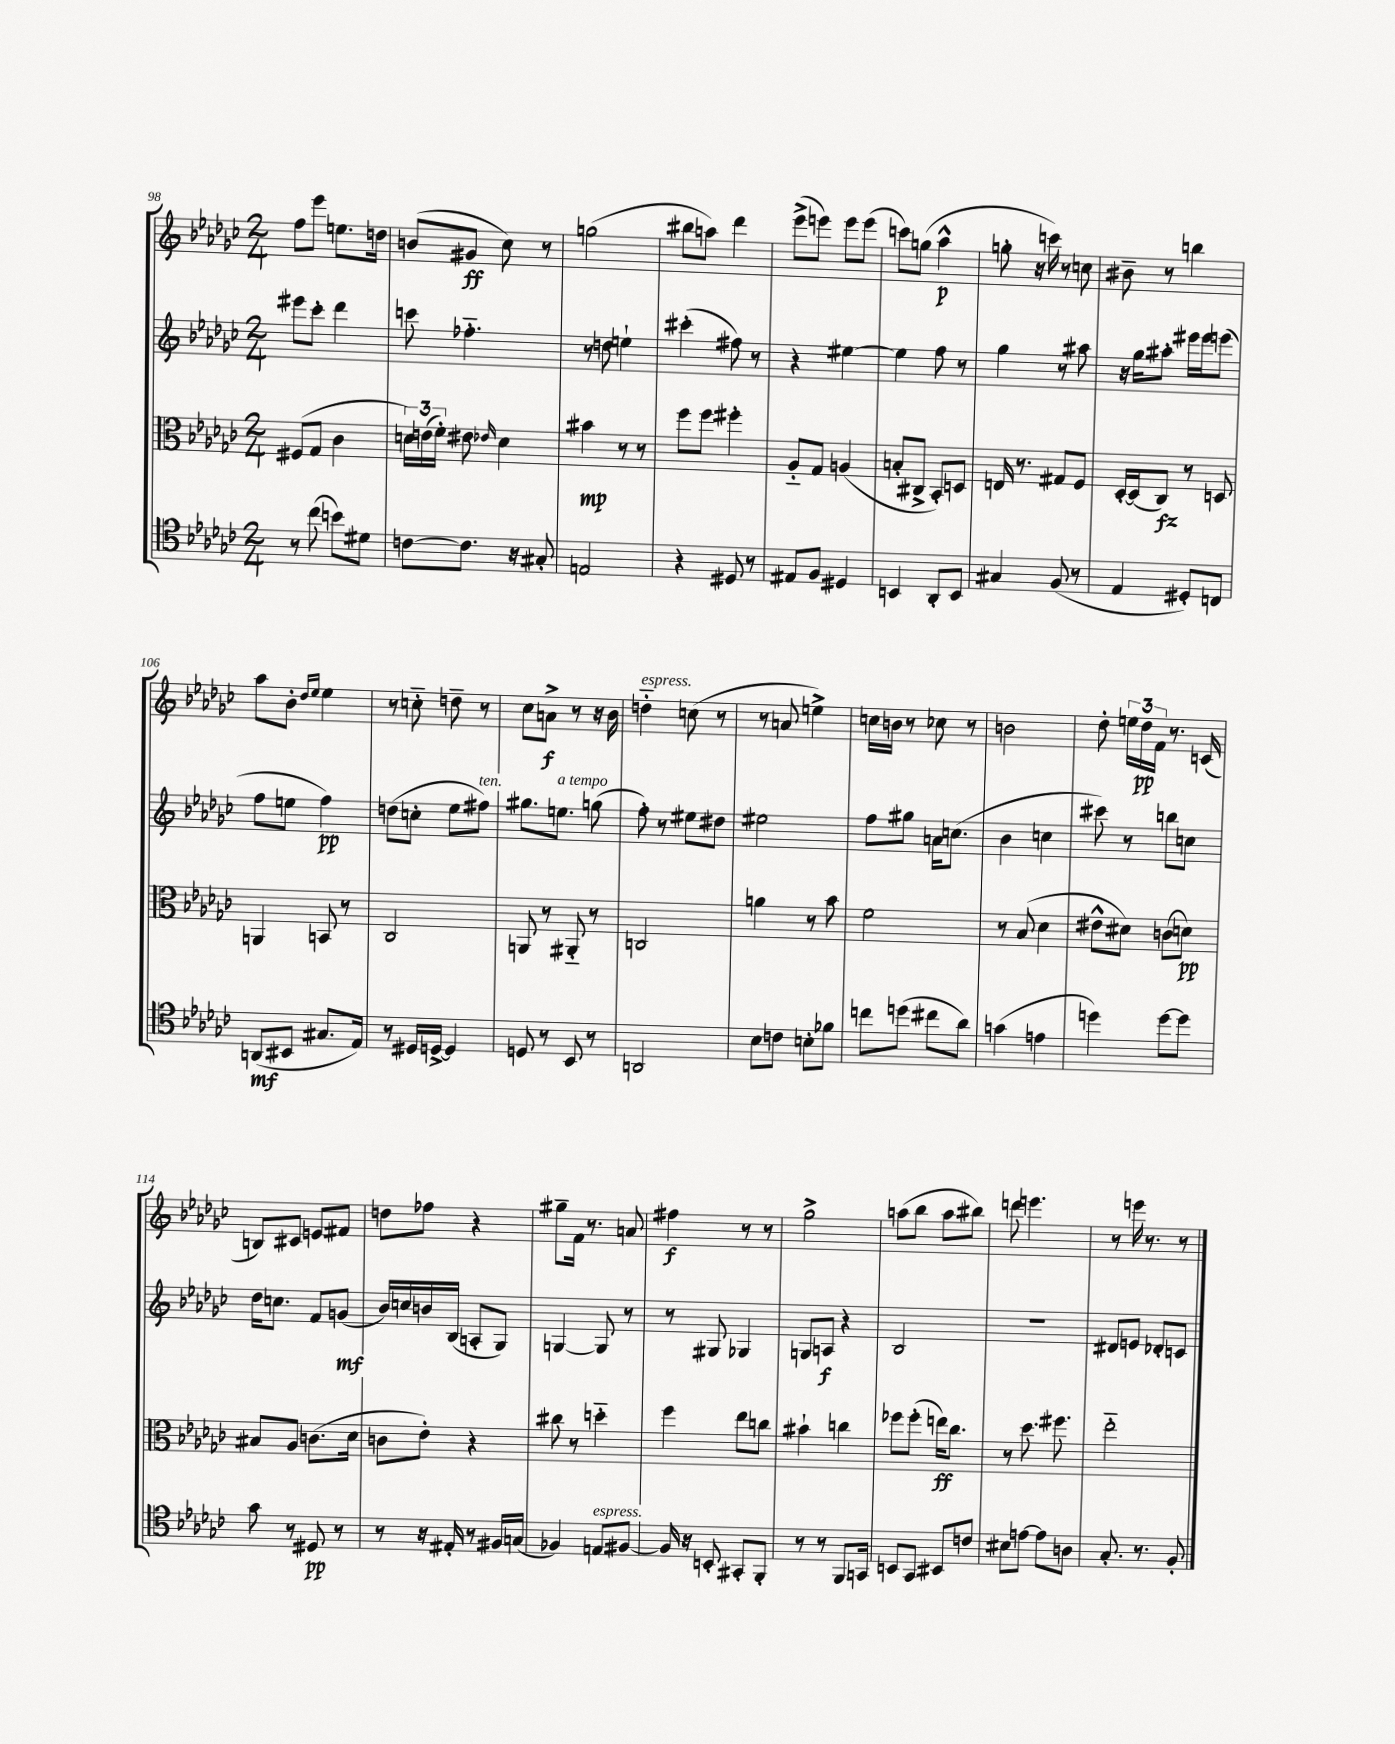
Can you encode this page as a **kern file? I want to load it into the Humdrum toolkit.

**kern	**dynam	**kern	**dynam	**kern	**dynam	**kern	**dynam
*part4	*part4	*part3	*part3	*part2	*part2	*part1	*part1
*staff4	*staff4	*staff3	*staff3	*staff2	*staff2	*staff1	*staff1
*clefC4	*	*clefC3	*	*clefG2	*	*clefG2	*
*k[b-e-a-d-g-c-]	*	*k[b-e-a-d-g-c-]	*	*k[b-e-a-d-g-c-]	*	*k[b-e-a-d-g-c-]	*
*M2/4	*	*M2/4	*	*M2/4	*	*M2/4	*
=98	=98	=98	=98	=98	=98	=98	=98
8r	.	(8F#X/L	.	8eee#X\L	.	8ff\L	.
(8cc-\	.	8G-/J	.	8ccc-'\J	.	8eee-\J	.
8bn\L)	.	4c-\	.	4ddd-\	.	8.een\L	.
8d#X\J	.	.	.	.	.	.	.
.	.	.	.	.	.	16ddn\Jk	.
=99	=99	=99	=99	=99	=99	=99	=99
[8cn\L	.	24dn\LL)	.	8cccn\	.	(8bn/L	.
.	.	(24en\	.	.	.	.	.
.	.	24f'\JJ)	.	.	.	.	.
8.c\J]	.	8e#X\	.	4.ff-X\	.	8g#X/J	ff
.	.	16qqe-X/	.	.	.	.	.
.	.	4d\	.	.	.	8cc-\)	.
16r	.	.	.	.	.	.	.
8G#X'/	.	.	.	.	.	8r	.
=100	=100	=100	=100	=100	=100	=100	=100
2En/	.	4b#X\	mp	8r	.	(2ggn\	.
.	.	.	.	8ddn\	.	.	.
.	.	8r	.	4een`\	.	.	.
.	.	8r	.	.	.	.	.
=101	=101	=101	=101	=101	=101	=101	=101
4r	.	8ff\L	.	(4ccc#X'\	.	8bb#X\L	.
.	.	8ff\J	.	.	.	8aan\J)	.
8D#X/	.	4ff#X'\	.	8ff#X\)	.	4ddd-\	.
8r	.	.	.	8r	.	.	.
=102	=102	=102	=102	=102	=102	=102	=102
8E#X/L	.	8A-/L	.	4r	.	(8eee-^\L	.
8F/J	.	8G-/J	.	.	.	8eeen\J)	.
4D#X/	.	(4An/	.	[4ee#X\	.	8eee\L	.
.	.	.	.	.	.	(8eee\J	.
=103	=103	=103	=103	=103	=103	=103	=103
4BBn/	.	8Bn'/L	.	4ee#\]	.	8cccn\L)	.
.	.	8C#X^/J	.	.	.	(8ggn\J	.
8AA-'/L	.	8BB-'/L)	.	8ff\	.	4aa-^^\	p
8BB/J	.	8Dn/J	.	8r	.	.	.
=104	=104	=104	=104	=104	=104	=104	=104
4G#X/	.	16En/	.	4gg-\	.	8ggn'\	.
.	.	8.r	.	.	.	.	.
.	.	.	.	.	.	16r	.
.	.	.	.	.	.	16cccn\)	.
(8F/	.	8G#X/L	.	8r	.	8r	.
8r	.	8F/J	.	8aa#X\	.	8ccn\	.
=105	=105	=105	=105	=105	=105	=105	=105
4E-/	.	[16D-'/LL	.	16r	.	8b#X~\	.
.	.	(16D-/J]	.	16gg-\KL	.	.	.
.	.	8C-/J)	fz	8aa#X'\J	.	8r	.
8D#X'/L)	.	8r	.	16eee#X\LL	.	4bbn\	.
.	.	.	.	16eee#\J	.	.	.
8Cn/J	.	8Dn/	.	(8eeen\J	.	.	.
!!LO:LB:g=z
=106	=106	=106	=106	=106	=106	=106	=106
(8AAn/L	mf	4AAn/	.	8ff\L	.	8aa-\L	.
8BB#X/J	.	.	.	8een\J	.	8b-'\J	.
.	.	.	.	.	.	16qqdd-/LL	.
.	.	.	.	.	.	16qqee-/JJ	.
8.G#X/L	.	8BBn/	.	4ff\)	pp	4ee-\	.
.	.	8r	.	.	.	.	.
16E-/Jk)	.	.	.	.	.	.	.
=107	=107	=107	=107	=107	=107	=107	=107
8r	.	2C-/	.	(8ddn\L	.	8r	.
16D#X/LL	.	.	.	8ccn'\J	.	8ccn\	.
[16Dn^/JJ	.	.	.	.	.	.	.
4D/]	.	.	.	8ee-\L	.	8ddn~\	.
!	!	!	!	!LO:TX:a:i:t=ten.	!	!	!
.	.	.	.	8ff#X\J)	.	8r	.
=108	=108	=108	=108	=108	=108	=108	=108
8Dn/	.	8AAn/	.	8.gg#X\L	.	8cc-\L	.
8r	.	8r	.	.	.	8an^\J	f
!	!	!	!	!LO:TX:a:i:t=a tempo	!	!	!
.	.	.	.	8.een\J	.	.	.
8BB-/	.	8AA#X/	.	.	.	8r	.
8r	.	8r	.	(8ggn\	.	16r	.
.	.	.	.	.	.	16b-\	.
=109	=109	=109	=109	=109	=109	=109	=109
!	!	!	!	!	!	!LO:TX:a:i:t=espress.	!
2AAn/	.	2Cn/	.	8ff'\)	.	4ddn\	.
.	.	.	.	8r	.	.	.
.	.	.	.	8ee#X\L	.	(8ccn\	.
.	.	.	.	8dd#X\J	.	8r	.
=110	=110	=110	=110	=110	=110	=110	=110
8B-\L	.	4an\	.	2ee#X\	.	8r	.
8cn\J	.	.	.	.	.	8an/	.
8Bn'\L	.	8r	.	.	.	4een^\)	.
8f-X\J	.	8b-\	.	.	.	.	.
=111	=111	=111	=111	=111	=111	=111	=111
8ccn\L	.	2f\	.	8ff\L	.	16ccn\LL	.
.	.	.	.	.	.	16bn\JJ	.
(8ddn\J	.	.	.	8gg#X\J	.	8r	.
8cc#X\L	.	.	.	16an\KL	.	8cc-X\	.
.	.	.	.	(8.ccn\J	.	.	.
8a-\J)	.	.	.	.	.	8r	.
=112	=112	=112	=112	=112	=112	=112	=112
(4gn\	.	8r	.	4b-\	.	2bn\	.
.	.	(8B-/	.	.	.	.	.
4en\	.	4d-\	.	4ccn\	.	.	.
=113	=113	=113	=113	=113	=113	=113	=113
4ddn\)	.	8e#X^^\L	.	8ccc#X\)	.	8dd-'\	.
.	.	8d#X\J)	.	8r	.	24een\LL	.
.	.	.	.	.	.	24dd-\	pp
.	.	.	.	.	.	24f\JJ	.
[8dd\L	.	(8cn\L	.	8bbn\L	.	8.r	.
8dd\J]	.	8dn\J)	pp	8ccn\J	.	.	.
.	.	.	.	.	.	(16cn/	.
!!LO:LB:g=z
=114	=114	=114	=114	=114	=114	=114	=114
8g-\	.	8B#X/L	.	16dd-\KL	.	8Bn/L)	.
.	.	.	.	8.ccn\J	.	.	.
8r	.	8A-/J	.	.	.	8c#X/J	.
8D#X/	pp	(8.cn\L	.	8f/L	.	8en/L	.
8r	.	.	.	(8gn/J	mf	8f#X/J	.
.	.	16d-\Jk	.	.	.	.	.
=115	=115	=115	=115	=115	=115	=115	=115
8r	.	8cn\L	.	16b-/LL)	.	8ddn\L	.
.	.	.	.	16ccn/	.	.	.
16r	.	8e-'\J)	.	16bn/	.	8ff-X\J	.
16E#X'/	.	.	.	(16B-/JJ	.	.	.
8r	.	4r	.	8An'/L	.	4r	.
16F#X/LL	.	.	.	8G-/J)	.	.	.
(16Gn/JJ	.	.	.	.	.	.	.
=116	=116	=116	=116	=116	=116	=116	=116
4F-X/)	.	8cc#X\	.	[4Gn/	.	8gg#X~\L	.
.	.	8r	.	.	.	16f\Jk	.
.	.	.	.	.	.	8.r	.
!LO:TX:a:i:t=espress.	!	!	!	!	!	!	!
8En/L	.	4ddn\	.	8G/]	.	.	.
[8F#X/J	.	.	.	8r	.	8an/	.
=117	=117	=117	=117	=117	=117	=117	=117
16F#/]	.	4ff\	.	8r	.	4ff#X\	f
16r	.	.	.	.	.	.	.
8BBn'/	.	.	.	8G#X/	.	.	.
8GG#X'/L	.	8ee-\L	.	4G-X/	.	8r	.
8FF'/J	.	8ccn\J	.	.	.	8r	.
=118	=118	=118	=118	=118	=118	=118	=118
8r	.	4b#X`\	.	8Gn/L	.	2gg-^\	.
8r	.	.	.	8An/J	f	.	.
8.FF/L	.	4ccn\	.	4r	.	.	.
16GGn/Jk	.	.	.	.	.	.	.
=119	=119	=119	=119	=119	=119	=119	=119
8BBn/L	.	8ff-X\L	.	2B-/	.	(8aan\L	.
8GG-/J	.	(8ff-'\J	.	.	.	8bb-\J	.
8BB#X/L	.	16een\KL)	ff	.	.	8aa\L	.
.	.	8.cc-\J	.	.	.	.	.
8cn/J	.	.	.	.	.	8bb#X\J)	.
=120	=120	=120	=120	=120	=120	=120	=120
8B#X\L	.	8r	.	2r	.	8dddn\	.
[8en\J	.	8.dd-\	.	.	.	4.eeen\	.
8e\L]	.	.	.	.	.	.	.
.	.	8.ff#X\	.	.	.	.	.
8An\J	.	.	.	.	.	.	.
=121	=121	=121	=121	=121	=121	=121	=121
8.G-'/	.	2ee-\	.	8d#X/L	.	8r	.
.	.	.	.	8en/J	.	16eeen\	.
8.r	.	.	.	.	.	8.r	.
.	.	.	.	8d-X'/L	.	.	.
8F'/	.	.	.	8cn/J	.	8r	.
==	==	==	==	==	==	==	==
*-	*-	*-	*-	*-	*-	*-	*-
